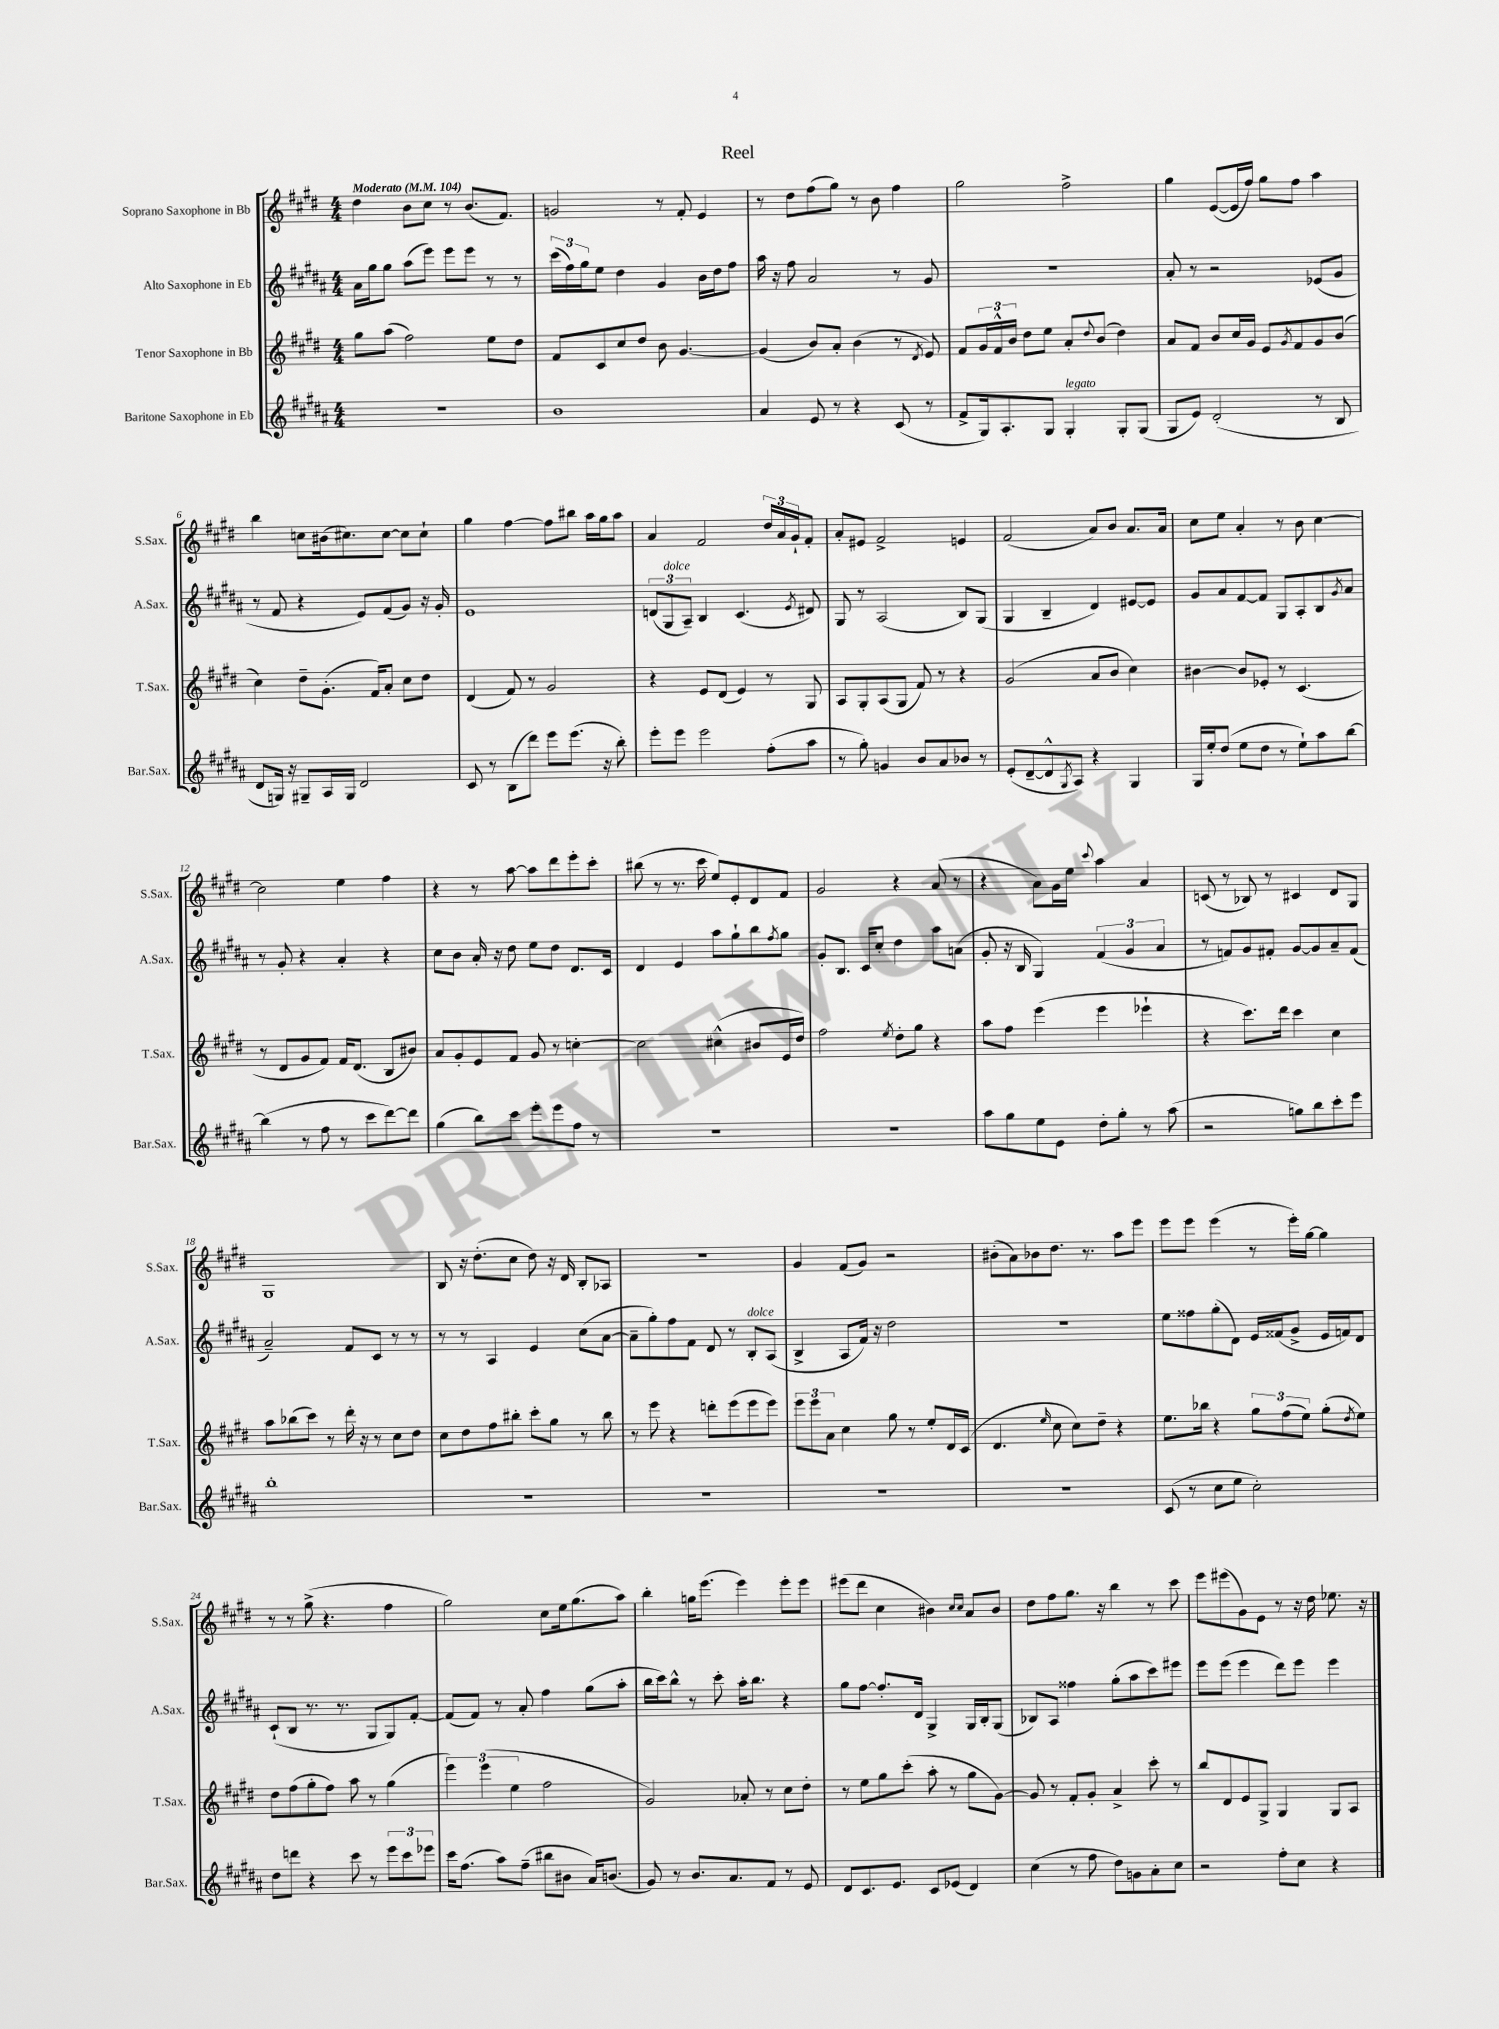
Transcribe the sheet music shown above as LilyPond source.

\header { title = "Reel" }
<<
\new StaffGroup <<
\new Staff = "s0" \with { instrumentName = "Soprano Saxophone in Bb" shortInstrumentName = "S.Sax." } {
    \clef treble \key e \major \numericTimeSignature \time 4/4 \tempo "Moderato" 4 = 104
    dis''4 b'8 cis''8 r8 b'8.( fis'8.) |
    g'2 r8 fis'8-. e'4 |
    r8 dis''8 fis''8( gis''8) r8 b'8 fis''4 |
    gis''2 fis''2-> |
    gis''4 e'8~( e'16 fis''16) gis''8 fis''8 a''4 |
    b''4 c''8 bis'16( cis''8.) cis''8~ cis''8 cis''8-! |
    gis''4 fis''4~ fis''8 bis''8 a''16 gis''16 a''8 |
    a'4 fis'2 \tuplet 3/2 { dis''16 a'16 gis'16-! } fis'8-. |
    a'8-. eis'8 fis'2-> e'4 |
    fis'2( a'8) b'8 a'8. a'16 |
    cis''8 e''8 a'4-. r8 b'8 cis''4~ |
    cis''2 e''4 fis''4 |
    r4 r8 a''8~ a''8 dis'''8 e'''8-. cis'''8-. |
    bis''8( r8 r8. cis'''16 e''8) e'8-. dis'8 fis'8 |
    gis'2 r4 a'8( r8 |
    r4 a'8) gis'16 e''16 \appoggiatura { cis'''8 } a''4 a'4 |
    c'8( r8 bes8) r8 cis'4 dis'8 gis8 |
    gis1 |
    b8 r16 dis''8.-.( cis''8 dis''8) r16 dis'16 b8-. aes8 |
    R1 |
    gis'4 fis'8( gis'8) r2 |
    bis'8-.( a'8) bes'8 dis''8. r8. a''8 e'''8 |
    e'''8 e'''8 e'''4( r8 e'''16-.) gis''16~ gis''4 |
    r8 r8 gis''8->( r4. fis''4 |
    gis''2) cis''8 e''16 gis''8.( a''8) |
    b''4-. g''16 e'''8.( e'''4) e'''8-. e'''8 |
    eis'''8( dis'''8 cis''4 bis'4) \grace { cis''16 cis''16 } a'8 bis'8 |
    dis''8 fis''8 gis''8. r16 b''4 r8 cis'''8 |
    e'''8 eis'''8( gis'8) e'8 r8 r16 dis''16 ees''8. r16 \bar "|." |
}
\new Staff = "s1" \with { instrumentName = "Alto Saxophone in Eb" shortInstrumentName = "A.Sax." } {
    \clef treble \key b \major \numericTimeSignature \time 4/4
    ais'16 gis''16 gis''8 ais''8( e'''8) e'''8 e'''8 r8 r8 |
    \tuplet 3/2 { cis'''16( fis''16) gis''16 } e''8 dis''4 gis'4 b'16 dis''16 fis''8 |
    ais''16 r16 fis''8 ais'2 r8 gis'8 |
    R1 |
    ais'8-. r8 r2 ees'8( gis'8 |
    r8 fis'8 r4 e'8) fis'8( gis'8) r16 gis'16-. |
    e'1 |
    \tuplet 3/2 { d'8( gis8^\markup { \italic "dolce" } ais8--) } b4 cis'4.( \acciaccatura { e'8 } dis'8) |
    gis8 r8 ais2( b8) gis8( |
    gis4 b4-- dis'4) eis'8~ eis'8 |
    gis'8 ais'8 fis'8~ fis'8 gis8 ais8-. b8 \acciaccatura { gis'8 } ais'8 |
    r8 gis'8-. r4 ais'4-. r4 |
    cis''8 b'8 ais'16-. r16 dis''8 e''8 dis''8 dis'8. cis'16 |
    dis'4 e'4 ais''8 gis''8-! b''8 \acciaccatura { fis''8 } gis''8 |
    gis'8-. b8. cis'16 cis''8-. dis''4 ais''8 a'8( |
    gis'8-. r16 b16 gis4) \tuplet 3/2 { fis'4( gis'4 ais'4 } |
    r8 f'8) gis'8 fis'8-. gis'8~ gis'8 ais'8-- fis'8( |
    ais'2--) fis'8 cis'8 r8 r8 |
    r8 r8 ais4 e'4 cis''8( ais'8~ |
    ais'8-- gis''8-.) fis''8 fis'8 dis'8 r8 b8-.^\markup { \italic "dolce" } ais8( |
    b4-> ais8 fis'16) r16 dis''2 |
    R1 |
    e''8 fisis''8 gis''8-.( dis'8) e'16 fisis'16( gis'8-> e'16 f'16) dis'8 |
    cis'8-!( b8 r8. r8. gis8 gis8) fis'8~-. |
    fis'8( fis'8) r8 ais'8-. fis''4 gis''8( ais''8-. |
    b''16 cis'''16) b''8-^ r8 cis'''8-. ais''16-. b''8. r4 |
    gis''8 fis''8~ fis''8.-. dis'16 gis4-> gis16 b16-. gis8( |
    bes8) ais8 fisis''4 gis''8-.( ais''8 cis'''8) eis'''8 |
    e'''8 e'''8( e'''4 dis'''8) e'''8 e'''4 \bar "|." |
}
\new Staff = "s2" \with { instrumentName = "Tenor Saxophone in Bb" shortInstrumentName = "T.Sax." } {
    \clef treble \key e \major \numericTimeSignature \time 4/4
    gis''8 a''8( fis''2) e''8 dis''8 |
    fis'8 cis'8 cis''8 dis''8 b'8 gis'4.~ |
    gis'4( b'8) a'8-. b'4( r8 \acciaccatura { dis'8 } e'8) |
    fis'8 \tuplet 3/2 { gis'16 fis'16-^ b'16 } dis''8 e''8 a'8-. \appoggiatura { dis''8 } b'8( dis''4) |
    a'8 fis'8 b'8 cis''16 gis'16 e'8 \acciaccatura { gis'8 } fis'8 gis'8 b'8( |
    cis''4) dis''8-- gis'8.-.( fis'16) a'8-. cis''8 dis''8 |
    dis'4( fis'8) r8 gis'2 |
    r4 e'8 dis'8( e'4) r8 gis8 |
    a8 gis8-. a8( gis8 fis'8) r8 r4 |
    gis'2( a'8 b'8 cis''4) |
    bis'4~ bis'8 ees'8-. r8 cis'4.( |
    r8 dis'8 gis'8 fis'8) fis'16 dis'8.( b8 bis'8) |
    a'8 gis'8-. e'8 fis'8 gis'8 r8 c''4~-. |
    c''2 cis''4-^( bis'8 e'16 dis''16) |
    fis''2 \acciaccatura { e''8 } dis''8-. gis''8 r4 |
    a''8 fis''8 e'''4( e'''4 ees'''4-! |
    r4 cis'''8.) dis'''16 cis'''4 cis''4 |
    a''8 bes''8( cis'''8) r8 dis'''16-. r16 r8 cis''8 dis''8 |
    cis''8 dis''8 fis''8 bis''8-. cis'''8-. gis''8 r8 bis''8 |
    r8 e'''8 r4 d'''8-. e'''8( e'''8 e'''8) |
    \tuplet 3/2 { e'''8 e'''8 a'8 } cis''4 gis''8 r8 e''8-. dis'16 cis'16( |
    dis'4. \grace { e''16 } cis''8 cis''8) dis''8-- r4 |
    e''8. bes''16 r4 \tuplet 3/2 { gis''8 fis''8( e''8) } gis''8-.( \acciaccatura { dis''8 } e''8) |
    dis''8 fis''8( gis''8-. fis''8) a''8 r8 gis''4( |
    \tuplet 3/2 { e'''4) e'''4( e''4 } fis''2 |
    gis'2) aes'8-. r8 cis''8 dis''8-. |
    r8 e''8 gis''8 cis'''8-.( a''8-. r8 gis''8 gis'8~) |
    gis'8 r8 fis'8-. gis'8-. a'4-> cis'''8-. r8 |
    b''8 dis'8 e'8 gis8-> gis4 gis8 a8 \bar "|." |
}
\new Staff = "s3" \with { instrumentName = "Baritone Saxophone in Eb" shortInstrumentName = "Bar.Sax." } {
    \clef treble \key b \major \numericTimeSignature \time 4/4
    R1 |
    b'1 |
    ais'4 e'8 r8 r4 cis'8( r8 |
    fis'8-> gis16) ais8.-. gis8 gis4-.^\markup { \italic "legato" } gis8-. gis8( |
    gis8 e'8) dis'2-.( r8 b8 |
    dis'8 g16) r16 gis8-- ais16 gis16 dis'2 |
    cis'8 r8 b8( dis'''8) e'''8 e'''8.( r16 b''8-.) |
    e'''8-. e'''8 e'''2 fis''8-.( ais''8 |
    r8 gis''8-.) g'4 b'8 ais'8 bes'8 r8 |
    e'8-.( dis'8~-- dis'8-^ \acciaccatura { gis8 } ais8) r4 gis4 |
    gis16 e''16-. dis''8( e''8 dis''8 r8 e''8-!) ais''8 b''8~ |
    b''4( r8 fis''8 r8 cis'''8 dis'''8~) dis'''8 |
    gis''4( b''8) cis'''8 e'''8-. e'''8 fis''8 r8 |
    R1 |
    R1 |
    ais''8 gis''8 e''8 e'8 dis''8-. gis''8-. r8 ais''8( |
    r2 g''8) b''8 cis'''8-. e'''8 |
    b''1-. |
    R1 |
    R1 |
    R1 |
    R1 |
    cis'8( r8 cis''8 e''8 cis''2-.) |
    dis''8 d'''8 r4 cis'''8 r8 \tuplet 3/2 { e'''8 cis'''8 ees'''8 } |
    cis'''16 fis''8.( ais''8) fis''8--( bis''8 bis'8 ais'16) b'8.( |
    gis'8) r8 b'8. ais'8. fis'8 r8 e'8 |
    dis'8 cis'8. e'8. cis'8 ees'8( dis'4) |
    cis''4( r8 fis''8 dis''8) g'8 ais'8-. cis''8 |
    r2 fis''8-. cis''8 r4 \bar "|." |
}
>>
>>
